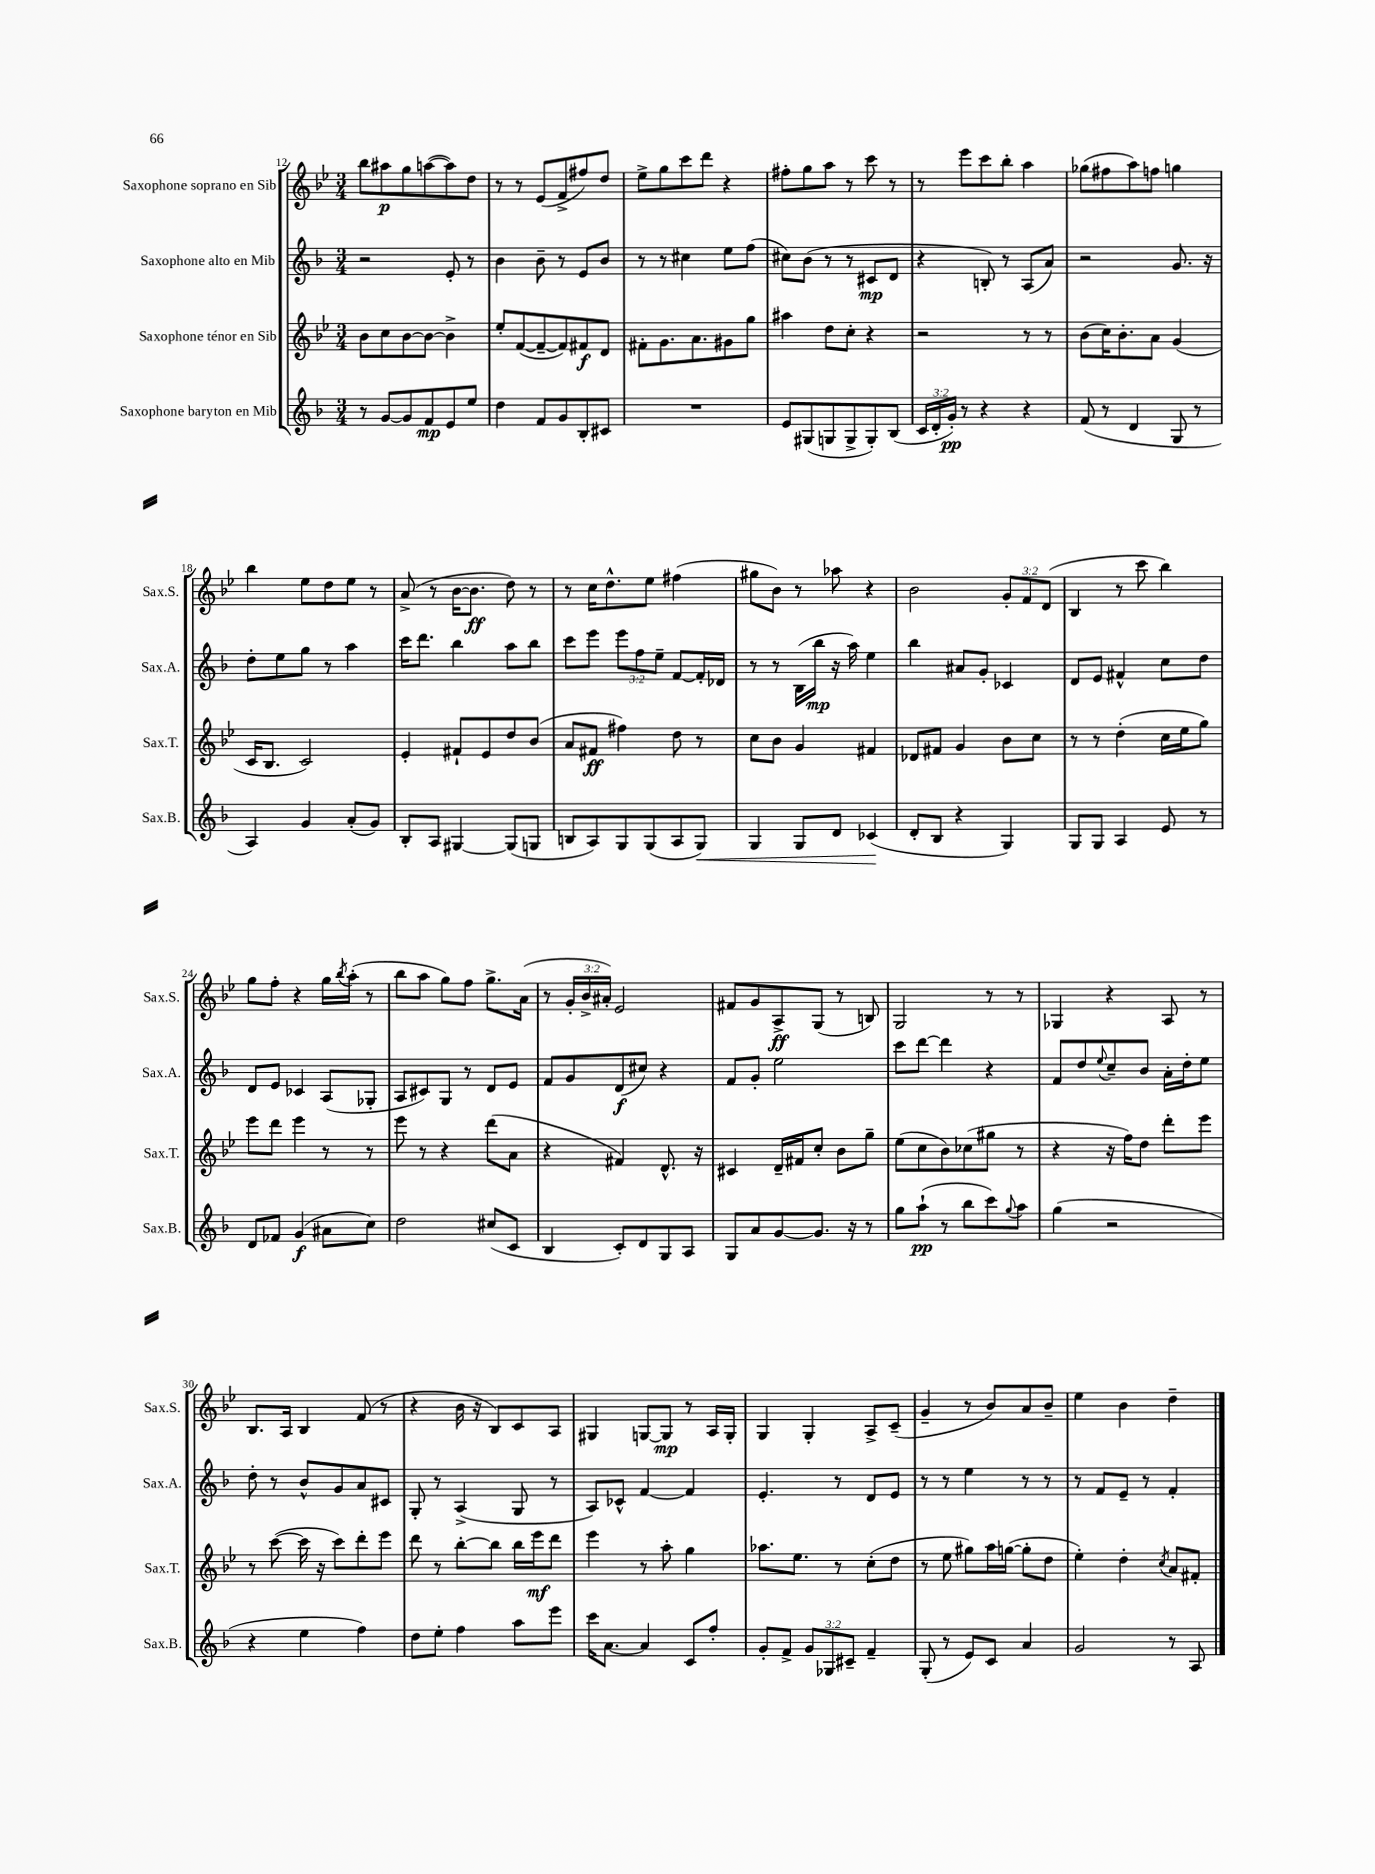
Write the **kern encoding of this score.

**kern	**kern	**kern	**kern
*staff4	*staff3	*staff2	*staff1
*clefG2	*clefG2	*clefG2	*clefG2
*k[b-]	*k[b-e-]	*k[b-]	*k[b-e-]
*M3/4	*M3/4	*M3/4	*M3/4
8r	8b-	2r	8bb-
[8g	8cc	.	8aa#
8g]	[8b-	.	8gg
8f	8b-_	.	([8aa
8e	4b-^]	8e'	8aa])
8ee	.	8r	8dd
=	=	=	=
4dd	8ee-'	4b-	8r
.	([8f	.	8r
8f	8f~_	8b-~	(8e-
8g	8f])	8r	8f^
8B-'	8f#	8e	8ff#)
8c#	8d	8b-	8dd
=	=	=	=
2.r	8f#'	8r	8ee-^
.	8.g	8r	8gg
.	.	4cc#	8ccc
.	8.a	.	.
.	.	.	8ddd
.	8g#	8ee	4r
.	8gg	(8ff	.
=	=	=	=
8e	4aa#	8cc#)	8ff#'
(8G#	.	(8b-	8gg
8G	8dd	8r	8aa
8G^	8cc'	8r	8r
8G')	4r	8c#	8ccc
(8B-	.	8d	8r
=	=	=	=
24c	2r	4r	8r
24d'	.	.	.
24g')	.	.	.
8r	.	.	8eee-
4r	.	8B')	8ccc
.	.	8r	8bb-'
4r	8r	(8A	4aa
.	8r	8a)	.
=	=	=	=
(8f	(8b-	2r	(8gg-
8r	16cc)	.	8ff#
.	8.b-'	.	.
4d	.	.	8aa)
.	8a	.	8ff
8G	(4g	8.g	4gg
8r	.	.	.
.	.	16r	.
=	=	=	=
4A)	16c	8dd'	4bb-
.	8.B-	.	.
.	.	8ee	.
4g	2c)	8gg	8ee-
.	.	8r	8dd
(8a'	.	4aa	8ee-
8g)	.	.	8r
=	=	=	=
8B-'	4e-'	16ccc	(8a^
.	.	8.ddd	.
8A	.	.	8r
[4G#	8f#`	4bb-	[16b-
.	.	.	8.b-]
.	8e-	.	.
(8G#]	8dd	8aa	8dd)
8G	(8b-	8bb-	8r
=	=	=	=
8B	8a	8ccc	8r
8A)	8f#	8eee	16cc
.	.	.	8.dd^^
8G	4ff#)	12eee	.
.	.	12ff	.
(8G	.	.	8ee-
.	.	12ee~	.
8A	8dd	[8f	(4ff#
8G)	8r	16f']	.
.	.	16d-	.
=	=	=	=
4G	8cc	8r	8gg#
.	8b-	8r	8b-)
8G	4g	(16B-	8r
.	.	16bb-	.
8d	.	16r	8aa-
.	.	16aa)	.
(4c-	4f#	4ee	4r
=	=	=	=
8d'	8d-	4bb-	2b-
8B-	8f#	.	.
4r	4g	8a#	.
.	.	8g'	.
4G)	8b-	4c-	12g'
.	.	.	12f
.	8cc	.	.
.	.	.	(12d
=	=	=	=
8G	8r	8d	4B-
8G	8r	8e	.
4A	(4dd'	4f#^^	8r
.	.	.	8ccc
8e	16cc	8cc	4bb-)
.	16ee-	.	.
8r	8gg)	8dd	.
=	=	=	=
8d	8eee-	8d	8gg
8f-	8ddd	8e	8ff'
(4g	4eee-	4c-	4r
8a#	8r	(8A	16gg
.	.	.	8qbb-
.	.	.	(16aa'
8cc)	8r	8G-'	8r
=	=	=	=
2dd	8eee-	8A	8bb-
.	8r	8c#)	8aa
.	4r	8G	8gg)
.	.	8r	8ff
(8cc#	(8ddd	8d	8.gg^
8c	8a	8e	.
.	.	.	(16a
=	=	=	=
4B-	4r	8f	8r
.	.	8g	24g'
.	.	.	24b-^
.	.	.	24a#')
8c')	4f#)	(8d	2e-
8d	.	8cc#)	.
8G	8.d^^	4r	.
8A	.	.	.
.	16r	.	.
=	=	=	=
8G	4c#	8f	8f#
8a	.	8g'	8g
[8g	16d~	2ee	8A^
.	16f#	.	.
8.g]	8cc'	.	(8G
.	8b-	.	8r
16r	.	.	.
8r	8gg~	.	8B)
=	=	=	=
8gg	(8ee-	8ccc	2G
(8aa`	8cc	[8ddd	.
8r	8b-)	4ddd]	.
8bb-	(8cc-	.	.
8ccc)	8gg#	4r	8r
8qqgg	.	.	.
8aa	8r	.	8r
=	=	=	=
(4gg	4r	8f	4G-
.	.	8dd	.
.	.	8qqee	.
2r	16r	8cc~	4r
.	16ff)	.	.
.	8dd	8b-	.
.	8ddd'	16a'	8A
.	.	16dd'	.
.	8eee-	8ee	8r
=	=	=	=
4r	8r	8dd'	8.B-
.	([8ccc	8r	.
.	.	.	16A
4ee	16ccc]	8b-^^	4B-
.	16r	.	.
.	8ccc)	8g	.
4ff)	8ddd'	8a	(8f
.	8eee-	8c#	8r
=	=	=	=
8dd	8ddd	8G'	4r
8ee'	8r	8r	.
4ff	[8bb-'	(4A^	16b-
.	.	.	16r
.	8bb-]	.	8B-)
8aa	16bb-	8G	8c
.	16eee-	.	.
8eee	8ddd	8r	8A
=	=	=	=
16ccc	4eee-	8A)	4G#
[8.a	.	.	.
.	.	8c-^^	.
4a]	8r	[4f	[8G
.	8aa'	.	8G]
8c	4gg	4f]	8r
8ff'	.	.	16A
.	.	.	16G'
=	=	=	=
8g'	8.aa-	4.e'	4G
8f^	.	.	.
.	8.ee-	.	.
12g	.	.	4G'
12G-	.	.	.
.	8r	8r	.
12c#~	.	.	.
4f~	(8cc'	8d	8A^
.	8dd	8e	(8c~
=	=	=	=
(8G'	8r	8r	4g~
8r	8ee-	8r	.
8e)	8gg#)	4ee	8r
8c	16aa	.	8b-)
.	([16gg	.	.
4a	8gg']	8r	8a
.	8dd	8r	8b-~
=	=	=	=
2g	4ee-')	8r	4ee-
.	.	8f	.
.	4dd'	8e~	4b-
.	.	8r	.
.	8qcc	.	.
8r	8a	4f'	4dd~
8A	8f#'	.	.
==	==	==	==
*-	*-	*-	*-
